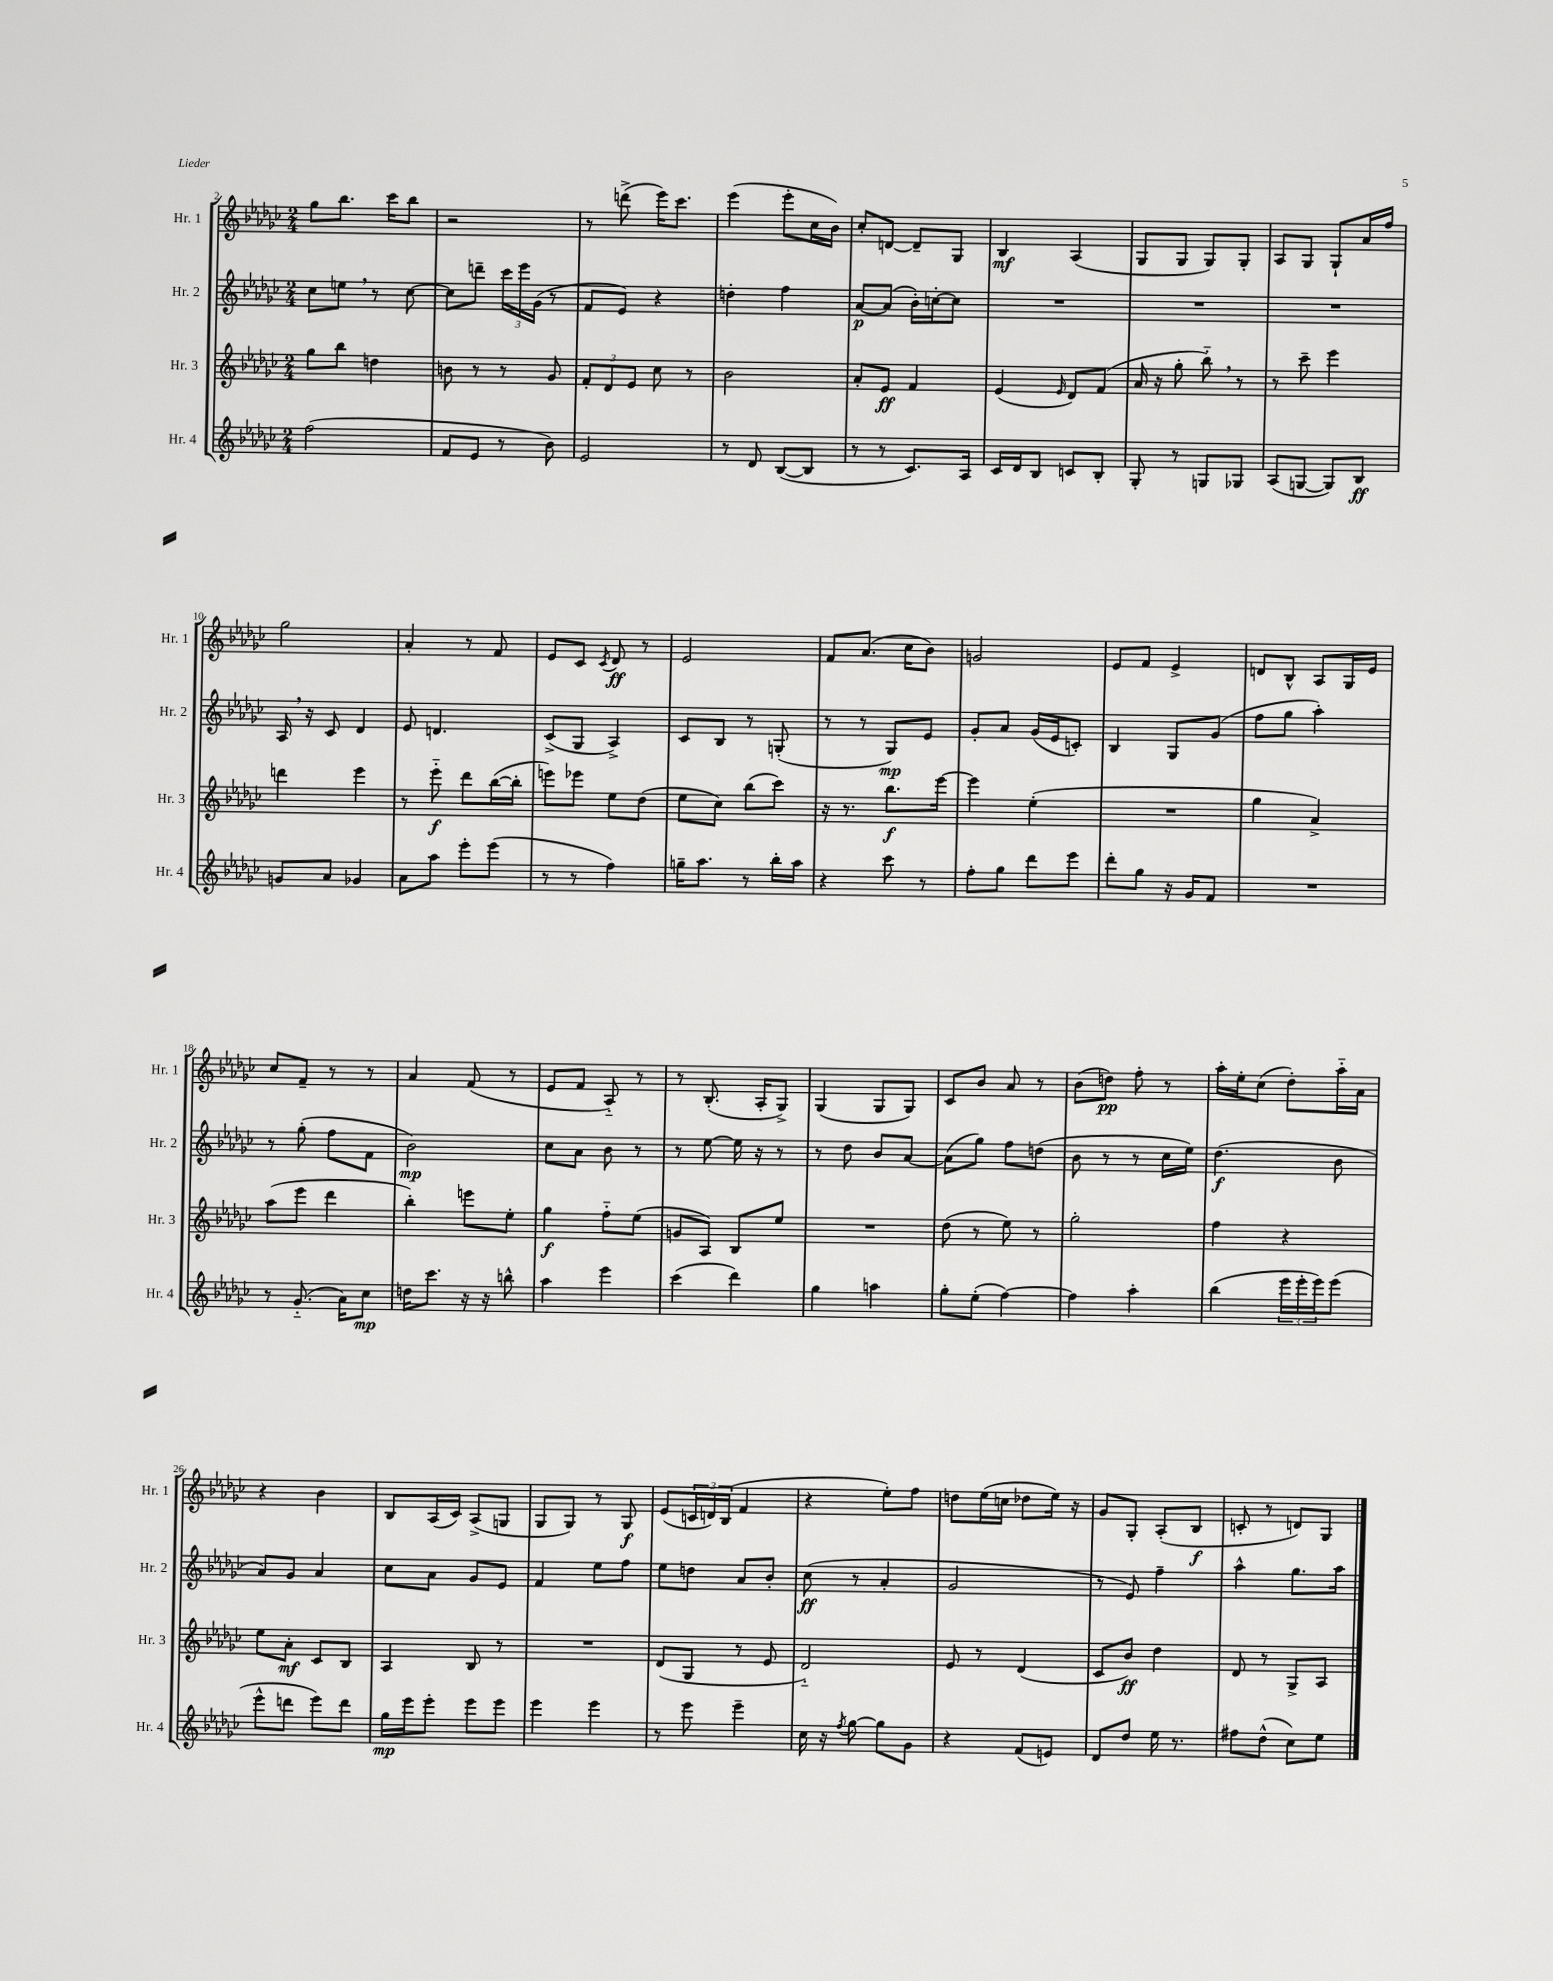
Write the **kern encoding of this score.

**kern	**kern	**kern	**kern
*staff4	*staff3	*staff2	*staff1
*clefG2	*clefG2	*clefG2	*clefG2
*k[b-e-a-d-g-c-]	*k[b-e-a-d-g-c-]	*k[b-e-a-d-g-c-]	*k[b-e-a-d-g-c-]
*M2/4	*M2/4	*M2/4	*M2/4
(2ff	8gg-	8cc-	8gg-
.	8bb-	8ee	8.bb-
.	4dd	8r	.
.	.	.	16ccc-
.	.	[8cc-	8bb-
=	=	=	=
8f	8b	8cc-]	2r
8e-	8r	8ddd~	.
8r	8r	24ccc-	.
.	.	24eee-	.
.	.	(24g-	.
8b-)	8g-	8r	.
=	=	=	=
2e-	12f'	8f	8r
.	12d-	.	.
.	.	8e-)	(8ddd^
.	12e-	.	.
.	8cc-	4r	16eee-)
.	.	.	8.ccc-
.	8r	.	.
=	=	=	=
8r	2b-	4dd'	(4eee-
8d-	.	.	.
([8B-	.	4ff	8eee-'
8B-]	.	.	16cc-
.	.	.	16b-)
=	=	=	=
8r	8a-'	[8a-	8cc-'
8r	8e-	(8a-]	[8d
8.c-)	4f	16b-')	8d~]
.	.	[16cc'	.
.	.	8cc]	8G-
16A-	.	.	.
=	=	=	=
16c-	(4e-	2r	4B-
16d-	.	.	.
8B-	.	.	.
.	16qqe-	.	.
8c	8d-)	.	(4A-
8B-'	(8f	.	.
=	=	=	=
8G-'	16a-	2r	8G-
.	16r	.	.
8r	8gg-'	.	8G-
8G	8bb-'~)	.	8G-)
8G-	8r	.	8G-'
=	=	=	=
(8A-	8r	2r	8A-
[8G	8ccc-~	.	8G-
8G])	4eee-	.	8G-`
8B-	.	.	16a-
.	.	.	16ff
=	=	=	=
8g	4ddd	16A-	2gg-
.	.	16r	.
8a-	.	8c-	.
4g-	4eee-	4d-	.
=	=	=	=
8a-	8r	8e-	4a-'
8aa-	8eee-'~	4.d	.
8eee-'	8ddd-	.	8r
(8eee-	([16bb-	.	8f
.	16bb-']	.	.
=	=	=	=
8r	8eee)	(8c-^	8e-
8r	8eee-	8G-	8c-
.	.	.	8qc-
4ff)	8ee-	4A-^)	8d-
.	(8dd-	.	8r
=	=	=	=
16gg~	8ee-	8c-	2e-
8.aa-	.	.	.
.	8cc-)	8B-	.
8r	(8bb-	8r	.
16bb-'	8ccc-)	(8G'	.
16aa-	.	.	.
=	=	=	=
4r	16r	8r	8f
.	8.r	.	.
.	.	8r	(8.a-
8ccc-	8.bb-	8G-)	.
.	.	.	16cc-
8r	.	8e-	8b-)
.	[16eee-	.	.
=	=	=	=
8ff'	4eee-]	8g-'	2g
8gg-	.	8a-	.
8ddd-	(4ee-'	(16g-	.
.	.	16e-	.
8eee-	.	8c')	.
=	=	=	=
8ddd-'	2r	4B-	8e-
8gg-	.	.	8f
16r	.	8G-	4e-^
16g-	.	.	.
8f	.	(8g-	.
=	=	=	=
2r	4gg-	8ff	8d
.	.	8gg-	8B-^^
.	4a-^)	4aa-')	8A-
.	.	.	16G-
.	.	.	16e-
=	=	=	=
8r	(8aa-	8r	8cc-
(8.g-'~	8eee-	(8gg-'	8f~
.	4ddd-	8ff	8r
16a-)	.	.	.
8cc-	.	8f	8r
=	=	=	=
16dd	4bb-')	2b-)	4a-
8.ccc-	.	.	.
16r	8eee	.	(8f
16r	.	.	.
8bb^^	8ee-'	.	8r
=	=	=	=
4aa-	4gg-	8cc-	8e-
.	.	8a-	8f
4eee-	8ff'~	8b-	8A-'~)
.	(8ee-	8r	8r
=	=	=	=
(4ccc-	8g	8r	8r
.	8A-)	[8ee-	(8.B-'
4ddd-)	8B-	16ee-]	.
.	.	16r	16A-'
.	8ee-	8r	8G-^)
=	=	=	=
4gg-	2r	8r	(4G-
.	.	8dd-	.
4aa	.	8b-	8G-
.	.	[8a-	8G-)
=	=	=	=
8gg-'	(8dd-	(8a-]	8c-
(8ee-'	8r	8gg-)	8b-
[4ff)	8ee-)	8ff	8a-
.	8r	(8dd	8r
=	=	=	=
4ff]	2gg-'	8b-	(8b-
.	.	8r	8dd)
4aa-'	.	8r	8ff'
.	.	16cc-	8r
.	.	16ee-)	.
=	=	=	=
(4bb-	4ff	(4.dd-	16aa-'
.	.	.	16ee-'
.	.	.	(8cc-
24eee-	4r	.	8dd-')
24eee-'	.	.	.
24eee-)	.	.	.
(8eee-	.	8b-	16aa-'~
.	.	.	16a-
=	=	=	=
8eee-^^	8ee-	8a-)	4r
8ddd	8a-'	8g-	.
8eee-)	8c-	4a-	4b-
8ddd	8B-	.	.
=	=	=	=
16gg-	4A-	8cc-	8B-
16eee-	.	.	.
8eee-'	.	8a-	(16A-
.	.	.	16c-)
8eee-	8B-	8g-	(8A-^
8eee-	8r	8e-	8G
=	=	=	=
4eee-	2r	4f	8G-
.	.	.	8G-)
4eee-	.	8ee-	8r
.	.	8ff	8G-
=	=	=	=
8r	(8d-	8ee-	(8e-
8eee-	8G-	8dd	24c
.	.	.	24d)
.	.	.	(24B-
4eee-~	8r	8a-	4f
.	8e-	8b-'	.
=	=	=	=
16cc-	2d-'~)	(8cc-	4r
16r	.	.	.
8qff	.	.	.
[8gg-	.	8r	.
8gg-]	.	4a-'	8ee-')
8g-	.	.	8ff
=	=	=	=
4r	8e-	2g-	8dd
.	8r	.	(16ee-
.	.	.	16cc
(8f	(4d-	.	8dd-
8e)	.	.	16ee-)
.	.	.	16r
=	=	=	=
8d-	8c-	8r	8g-
8dd-	8b-)	8e-)	8G-'
16ee-	4dd-	4ff~	(8A-'
8.r	.	.	.
.	.	.	8B-
=	=	=	=
8ff#	8d-	4aa-^^	8c'
(8dd-^^	8r	.	8r
8cc-)	8G-^	8.gg-	8d)
8ee-	8A-	.	8G-
.	.	16aa-	.
==	==	==	==
*-	*-	*-	*-
